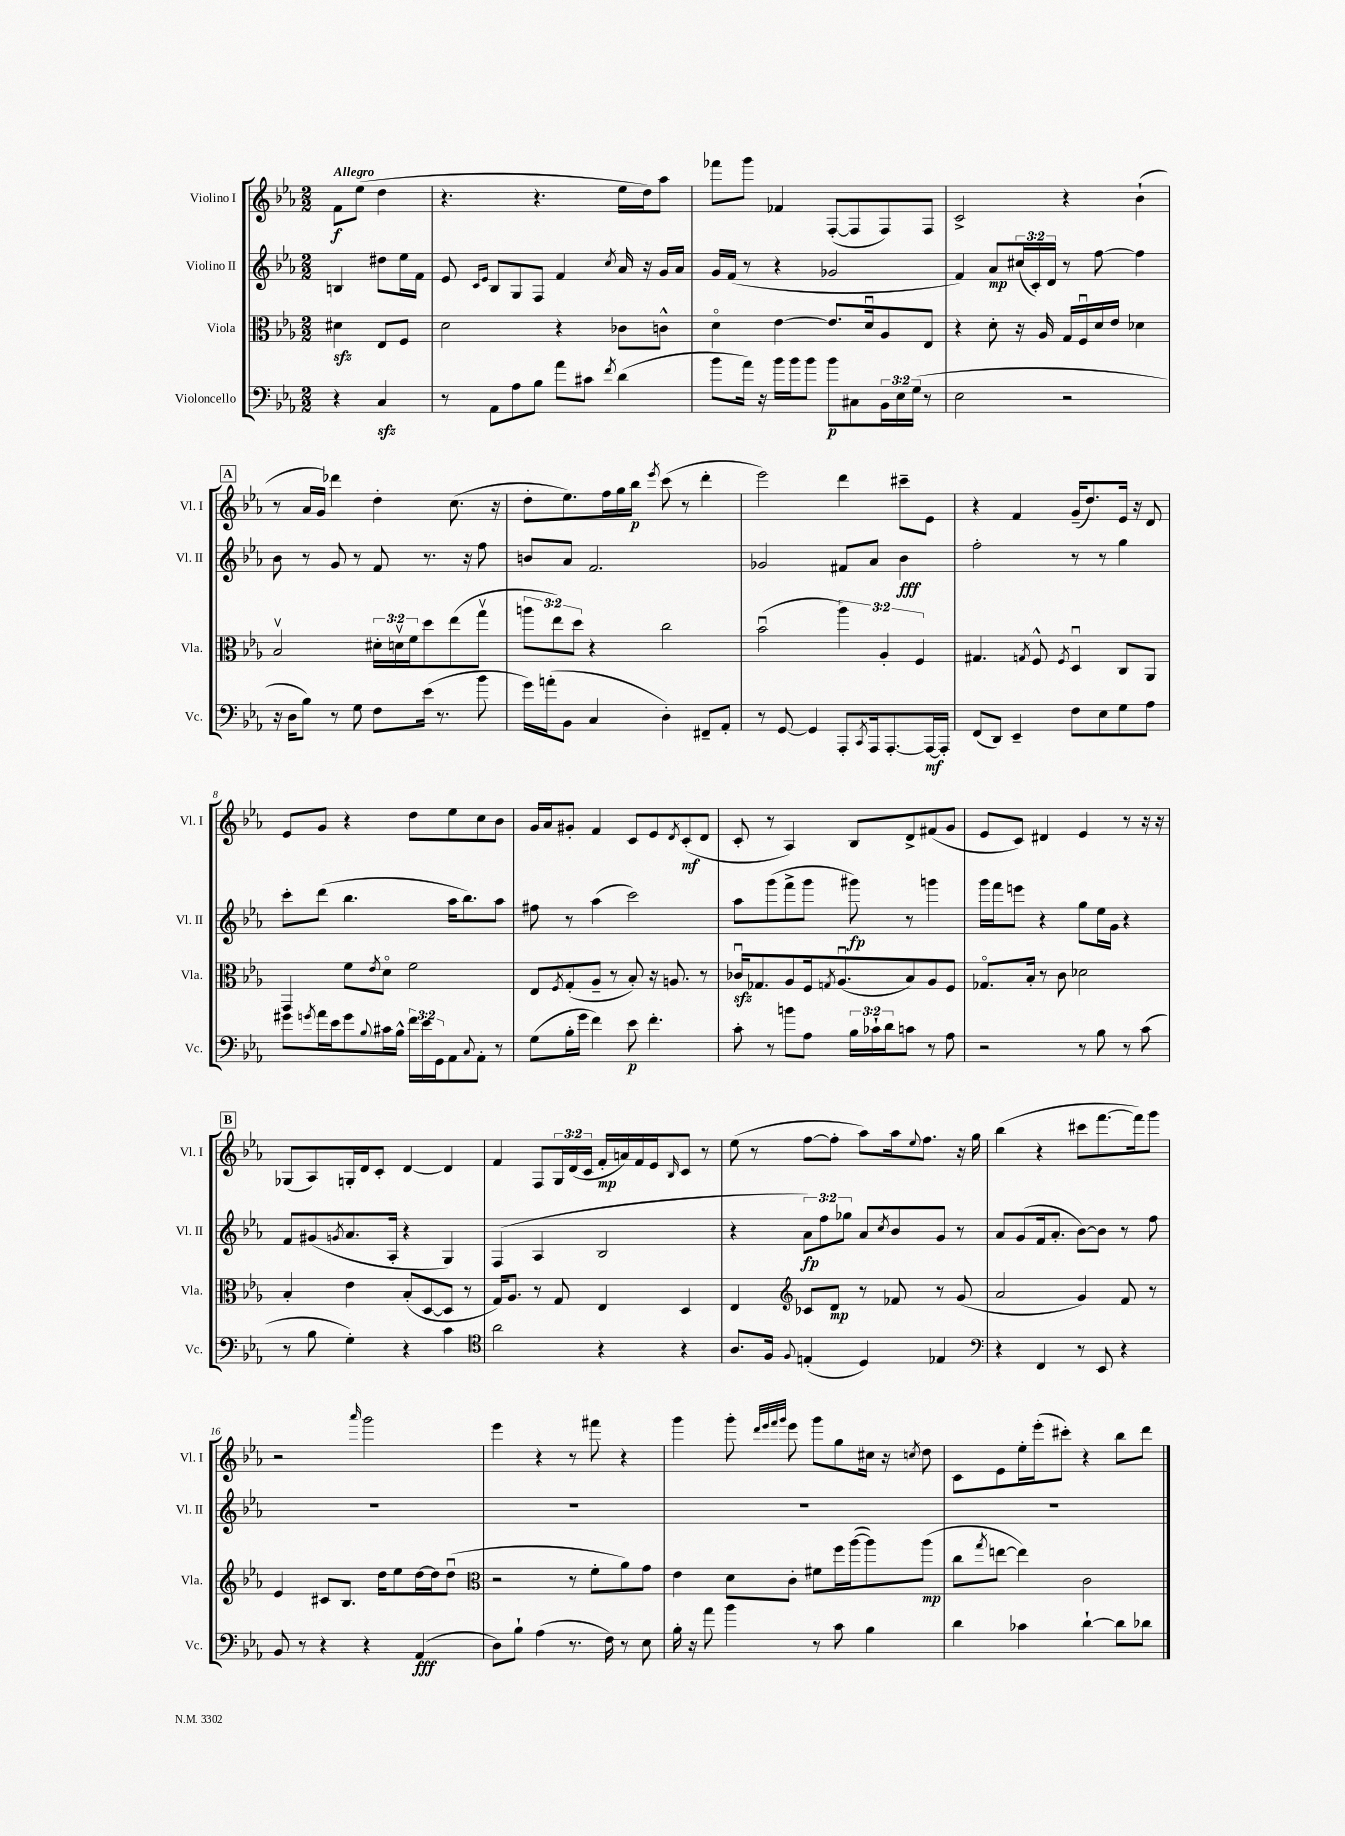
<<
\new StaffGroup <<
\new Staff = "s0" \with { instrumentName = "Violino I" shortInstrumentName = "Vl. I" } {
    \clef treble \key ees \major \numericTimeSignature \time 2/2 \override Staff.TupletNumber.text = #tuplet-number::calc-fraction-text \partial 2 \tempo "Allegro"
    f'8\f ees''8( d''4 |
    r4. r4. ees''16 d''16) aes''8 |
    fes'''8 g'''8 fes'4 f8~-.( f8 f8) f8 |
    c'2-> r4 bes'4-!( |
    \mark \markup { \box "A" } r8 aes'16 g'16) des'''4 d''4-. c''8.( r16 |
    d''8-. ees''8.) f''16 g''16 bes''16\p \acciaccatura { ees'''8 } c'''8( r8 d'''4-. |
    ees'''2) d'''4 cis'''8-- ees'8 |
    r4 f'4 g'16--( d''8.) ees'16 r16 d'8 |
    ees'8 g'8 r4 d''8 ees''8 c''8 bes'8 |
    g'16 aes'16 gis'8-. f'4 c'8 ees'8 \acciaccatura { d'8 } c'8-.\mf( d'8 |
    c'8-. r8 aes4) bes8 d'8-> fis'8( g'8 |
    ees'8 c'8) dis'4 ees'4 r8 r16 r16 |
    \mark \markup { \box "B" } ges8( aes8) g16-. d'16 c'8-. d'4~ d'4 |
    f'4 f8 \tuplet 3/2 { g16 d'16( c'16 } f'16-.\mp a'16) f'16 ees'16 \grace { bes16 } c'8 r8 |
    ees''8( r8 f''8~ f''8-. aes''8) aes''16 \appoggiatura { ees''8 } f''8. r16 g''16 |
    bes''4( r4 cis'''8 f'''8.~ f'''16) g'''8 |
    r2 \grace { aes'''16 } g'''2 |
    ees'''4 r4 r8 fis'''8 r4 |
    g'''4 g'''8-. \grace { d'''32 ees'''32 f'''32 g'''32 } ees'''8 g'''8 g''8 cis''16 r16 \acciaccatura { c''8 } d''8 |
    c'8 ees'8 ees''16-. ees'''16-.( cis'''8-.) r4 bes''8 d'''8 \bar "|." |
}
\new Staff = "s1" \with { instrumentName = "Violino II" shortInstrumentName = "Vl. II" } {
    \clef treble \key ees \major \numericTimeSignature \time 2/2 \override Staff.TupletNumber.text = #tuplet-number::calc-fraction-text \partial 2
    b4 dis''8 ees''16 f'16 |
    ees'8 \grace { c'16 ees'16 } bes8 g8 f8 f'4 \acciaccatura { c''8 } aes'16 r16 g'16 aes'16 |
    g'16 f'16( r8 r4 ges'2 |
    f'4) aes'8\mp \tuplet 3/2 { cis''16( c'16-.) d'16 } r8 f''8~ f''4 |
    \mark \markup { \box "A" } bes'8 r8 g'8 r8 f'8 r8. r16 f''8 |
    b'8 aes'8 f'2. |
    ges'2 fis'8 aes'8 bes'4\fff |
    f''2-. r8 r8 g''4 |
    c'''8-. d'''8( bes''4. aes''16 bes''8.) aes''8 |
    fis''8 r8 aes''4( c'''2) |
    aes''8 g'''8( f'''8-> g'''8 gis'''8\fp) r8 g'''4 |
    g'''16 f'''16 e'''8 r4 g''8 ees''16 g'16 r4 |
    \mark \markup { \box "B" } f'8 gis'8( \acciaccatura { g'8 } aes'8. aes16-. r4 g4) |
    f4( aes4 bes2 |
    r4 \tuplet 3/2 { aes'8\fp) f''8 ges''8 } aes'8 \acciaccatura { c''8 } bes'8 g'8 r8 |
    aes'8 g'8( f'16 aes'8.-. bes'8~) bes'8 r8 f''8 |
    R1 |
    R1 |
    R1 |
    R1 \bar "|." |
}
\new Staff = "s2" \with { instrumentName = "Viola" shortInstrumentName = "Vla." } {
    \clef alto \key ees \major \numericTimeSignature \time 2/2 \override Staff.TupletNumber.text = #tuplet-number::calc-fraction-text \partial 2
    dis'4\sfz ees8 f8 |
    d'2 r4 ces'8 c'8-^ |
    d'4\flageolet ees'4~ ees'8. d'16\downbow aes8 ees8 |
    r4 d'8-. r16 aes16 g16 f16\downbow d'16 ees'16 des'4 |
    \mark \markup { \box "A" } bes2\upbow \tuplet 3/2 { dis'16-. d'16\upbow f'16 } d''8 ees''8( g''8\upbow |
    \tuplet 3/2 { a''8 ees''8) d''8 } r4 c''2 |
    bes'2\downbow( \tuplet 3/2 { aes''4) aes4-. f4 } |
    gis4. \acciaccatura { g8 } f8-^ \acciaccatura { f8 } d4\downbow c8 aes,8 |
    g,4 f'8 \acciaccatura { ees'8 } d'8\flageolet f'2 |
    ees8 \acciaccatura { f8 } g8-.( aes8-- r8 bes8-.) r16 a8. r8 |
    ces'16\downbow\sfz ges8. aes8 f16 \acciaccatura { g8 } aes8.\downbow( bes8) aes8 f8 |
    ges8.\flageolet bes16-. r8 c'8 des'2 |
    \mark \markup { \box "B" } bes4-. ees'4 bes8-.( d8~ d8 r8 |
    g16) aes8. r8 g8 ees4 d4 |
    ees4 \clef treble ces'8 d'8\mp r8 fes'8 r8 g'8( |
    aes'2 g'4) f'8 r8 |
    ees'4 cis'8 bes8. d''16 ees''8 d''16~ d''16 d''8\downbow( |
    \clef alto r2 r8 f'8-. aes'8) g'8 |
    ees'4 d'8 c'8-. fis'8 f''16 aes''16~( aes''8) aes''8\mp( |
    c''8 \acciaccatura { g''8 } e''8~ e''4) c'2 \bar "|." |
}
\new Staff = "s3" \with { instrumentName = "Violoncello" shortInstrumentName = "Vc." } {
    \clef bass \key ees \major \numericTimeSignature \time 2/2 \override Staff.TupletNumber.text = #tuplet-number::calc-fraction-text \partial 2
    r4 c4\sfz |
    r8 aes,8 aes8 bes8 aes'8 cis'8 \acciaccatura { f'8 } d'4( |
    bes'8 aes'16) r16 bes'16 bes'16 bes'8 bes'8\p cis8 \tuplet 3/2 { bes,16 ees16 g16( } r8 |
    ees2 r2 |
    \mark \markup { \box "A" } r16 d16 bes8) r8 g8 f8 ees'16( r8. bes'8 |
    g'16) a'16-.( bes,8 c4 d4-.) fis,8-- aes,8-. |
    r8 g,8~ g,4 aes,,8-. \acciaccatura { c,8 } aes,,16 aes,,8.~-. aes,,16~\mf aes,,16-. |
    f,8( d,8) ees,4-- f8 ees8 g8 aes8 |
    gis'8 \acciaccatura { g'8 } aes'16 ees'16 g'8 \appoggiatura { bes8 } cis'16 bes16-^ \tuplet 3/2 { f'16 ees'16 g,16 } aes,8 \appoggiatura { c8 } aes,8-. r8 |
    g8( bes16-. g'16 f'4) ees'8\p f'4.-. |
    c'8-. r8 b'8 aes8 \tuplet 3/2 { bes16 ces'16-! d'16 } c'8 r8 aes8 |
    r2 r8 bes8 r8 c'8( |
    \mark \markup { \box "B" } r8 bes8 g4-.) r4 c'4 |
    \clef tenor aes'2 r4 r4 |
    aes8. f16 \appoggiatura { f8 } e4-.( d4) ees4 |
    \clef bass r4 f,4 r8 ees,8 r4 |
    bes,8 r8 r4 r4 aes,4\fff( |
    d8) bes8-! aes4( r8. f16) r8 ees8 |
    bes16-. r16 aes'8 bes'4 r8 c'8 bes4 |
    d'4 ces'4 d'4~-! d'8 des'8 \bar "|." |
}
>>
>>
